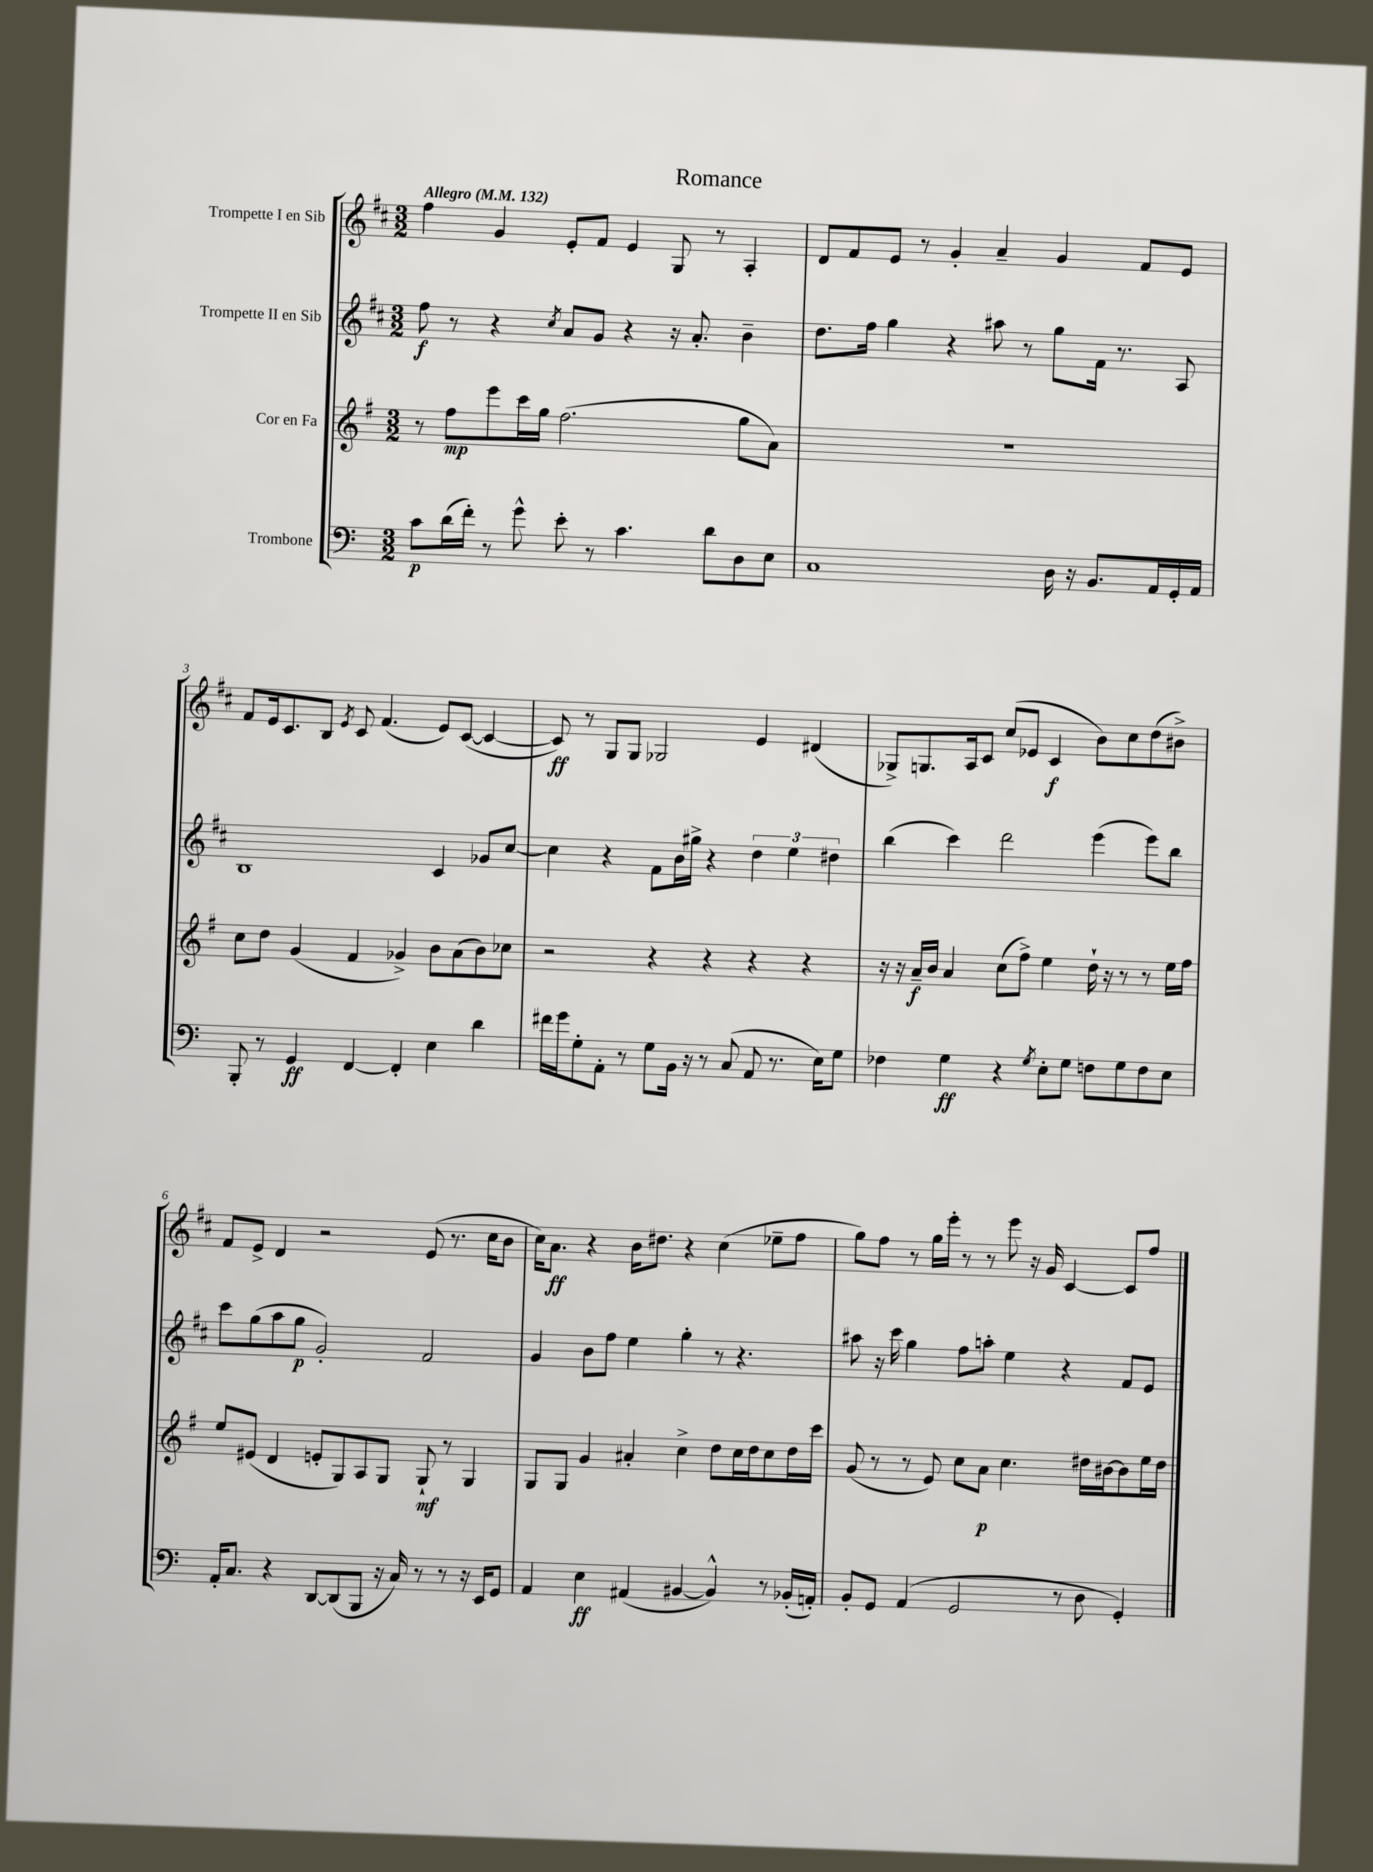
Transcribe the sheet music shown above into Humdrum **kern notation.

**kern	**kern	**kern	**kern
*staff4	*staff3	*staff2	*staff1
*clefF4	*clefG2	*clefG2	*clefG2
*k[]	*k[f#]	*k[f#c#]	*k[f#c#]
*M3/2	*M3/2	*M3/2	*M3/2
*MM132	*MM132	*MM132	*MM132
8c	8r	8ff#	4ff#
(16d	8ff#	8r	.
16f')	.	.	.
8r	8eee	4r	4g
8g^^	16ccc	.	.
.	16gg	.	.
.	.	8qcc#	.
8e'	(2.ff#	8a	8e'
8r	.	8g	8f#
4.c	.	4r	4e
.	.	16r	8G
.	.	8.a'	.
8d	.	.	8r
8D	8gg	4b~	4A'
8E	8a)	.	.
=	=	=	=
1C	1.r	8.dd	8d
.	.	.	8f#
.	.	16ff#	.
.	.	4gg	8e
.	.	.	8r
.	.	4r	4g'
.	.	8aa#	4a~
.	.	8r	.
16D	.	8gg	4g
16r	.	.	.
8.BB	.	16f#	.
.	.	8.r	.
.	.	.	8f#
16AA	.	.	.
16GG'	.	8A	8e
16AA	.	.	.
=	=	=	=
8BBB'	8cc	1B	8f#
8r	8dd	.	16e
.	.	.	8.c#
4GG	(4g	.	.
.	.	.	8B
.	.	.	8qe
[4FF	4f#	.	8c#
.	.	.	(4.f#
4FF']	4g-^)	.	.
4E	8b	4c#	8e)
.	(8a	.	([8c#
4d	8b)	8g-	4c#_
.	8cc-	[8cc#	.
=	=	=	=
16f#	2r	4cc#]	8c#])
16g	.	.	.
8G'	.	.	8r
8AA'	.	4r	8G
8r	.	.	8G
8G	4r	8f#	2G-
16BB	.	16b	.
16r	.	16gg#^	.
8r	4r	4r	.
(8C	.	.	.
8AA	4r	6dd	4e
8.r	.	.	.
.	.	6ee	.
.	4r	.	(4d#
16E)	.	.	.
.	.	6dd#	.
8G	.	.	.
=	=	=	=
4F-	16r	(4bb	8G-^)
.	16r	.	.
.	16a~	.	8.G
.	16b	.	.
4G	4a	4ccc#)	.
.	.	.	16A
.	.	.	8c#
4r	(8cc	2ddd	(8cc#
.	8ff#^)	.	8e-
8qG	.	.	.
8E'	4ee	.	4c#
8G	.	.	.
8F	16dd`	(4eee	8b)
.	16r	.	.
8G	8r	.	8cc#
8F	8r	8eee)	(8dd
8E	16ee	8bb	8b#^)
.	16ff#	.	.
=	=	=	=
16AA'	8ee	8ccc#	8f#
8.C	.	.	.
.	(8e#	(8gg	8e^
4r	4d	8aa	4d
.	.	8gg	.
[8DD	8e'	2g')	2r
(8DD]	8G)	.	.
8BBB	8A	.	.
16r	8G	.	.
16C)	.	.	.
8r	8G`	2f#	(8e
8r	8r	.	8.r
16r	4G	.	.
16EE	.	.	16cc#
8GG	.	.	8b
=	=	=	=
4AA	8G	4g	16cc#)
.	.	.	8.a
.	8G	.	.
4E	4g	8b	4r
.	.	8ff#	.
(4AA#	4a#'	4ee	16b
.	.	.	8.dd#
[4BB#	4cc^	4gg'	4r
4BB#^^])	8dd	8r	(4cc#
.	16cc	4.r	.
.	16dd	.	.
8r	8cc	.	8ee-~
(16BB-'	16dd	.	8ff#
16AA')	16ccc	.	.
=	=	=	=
8BB'	(8g	8aa#	8gg)
8GG	8r	16r	8ff#
.	.	16ccc#	.
(4AA	8r	4gg	8r
.	8e)	.	16gg
.	.	.	16eee'
2GG	8cc	8ff#	8r
.	8a	8aa'	8r
.	4.cc	4ee	8eee
.	.	.	16r
.	.	.	16g
8r	.	4r	[4c#
8D	16dd#	.	.
.	[16b#	.	.
4GG')	8b#]	8f#	8c#]
.	16ee	8e	8ff#
.	16dd#	.	.
==	==	==	==
*-	*-	*-	*-
